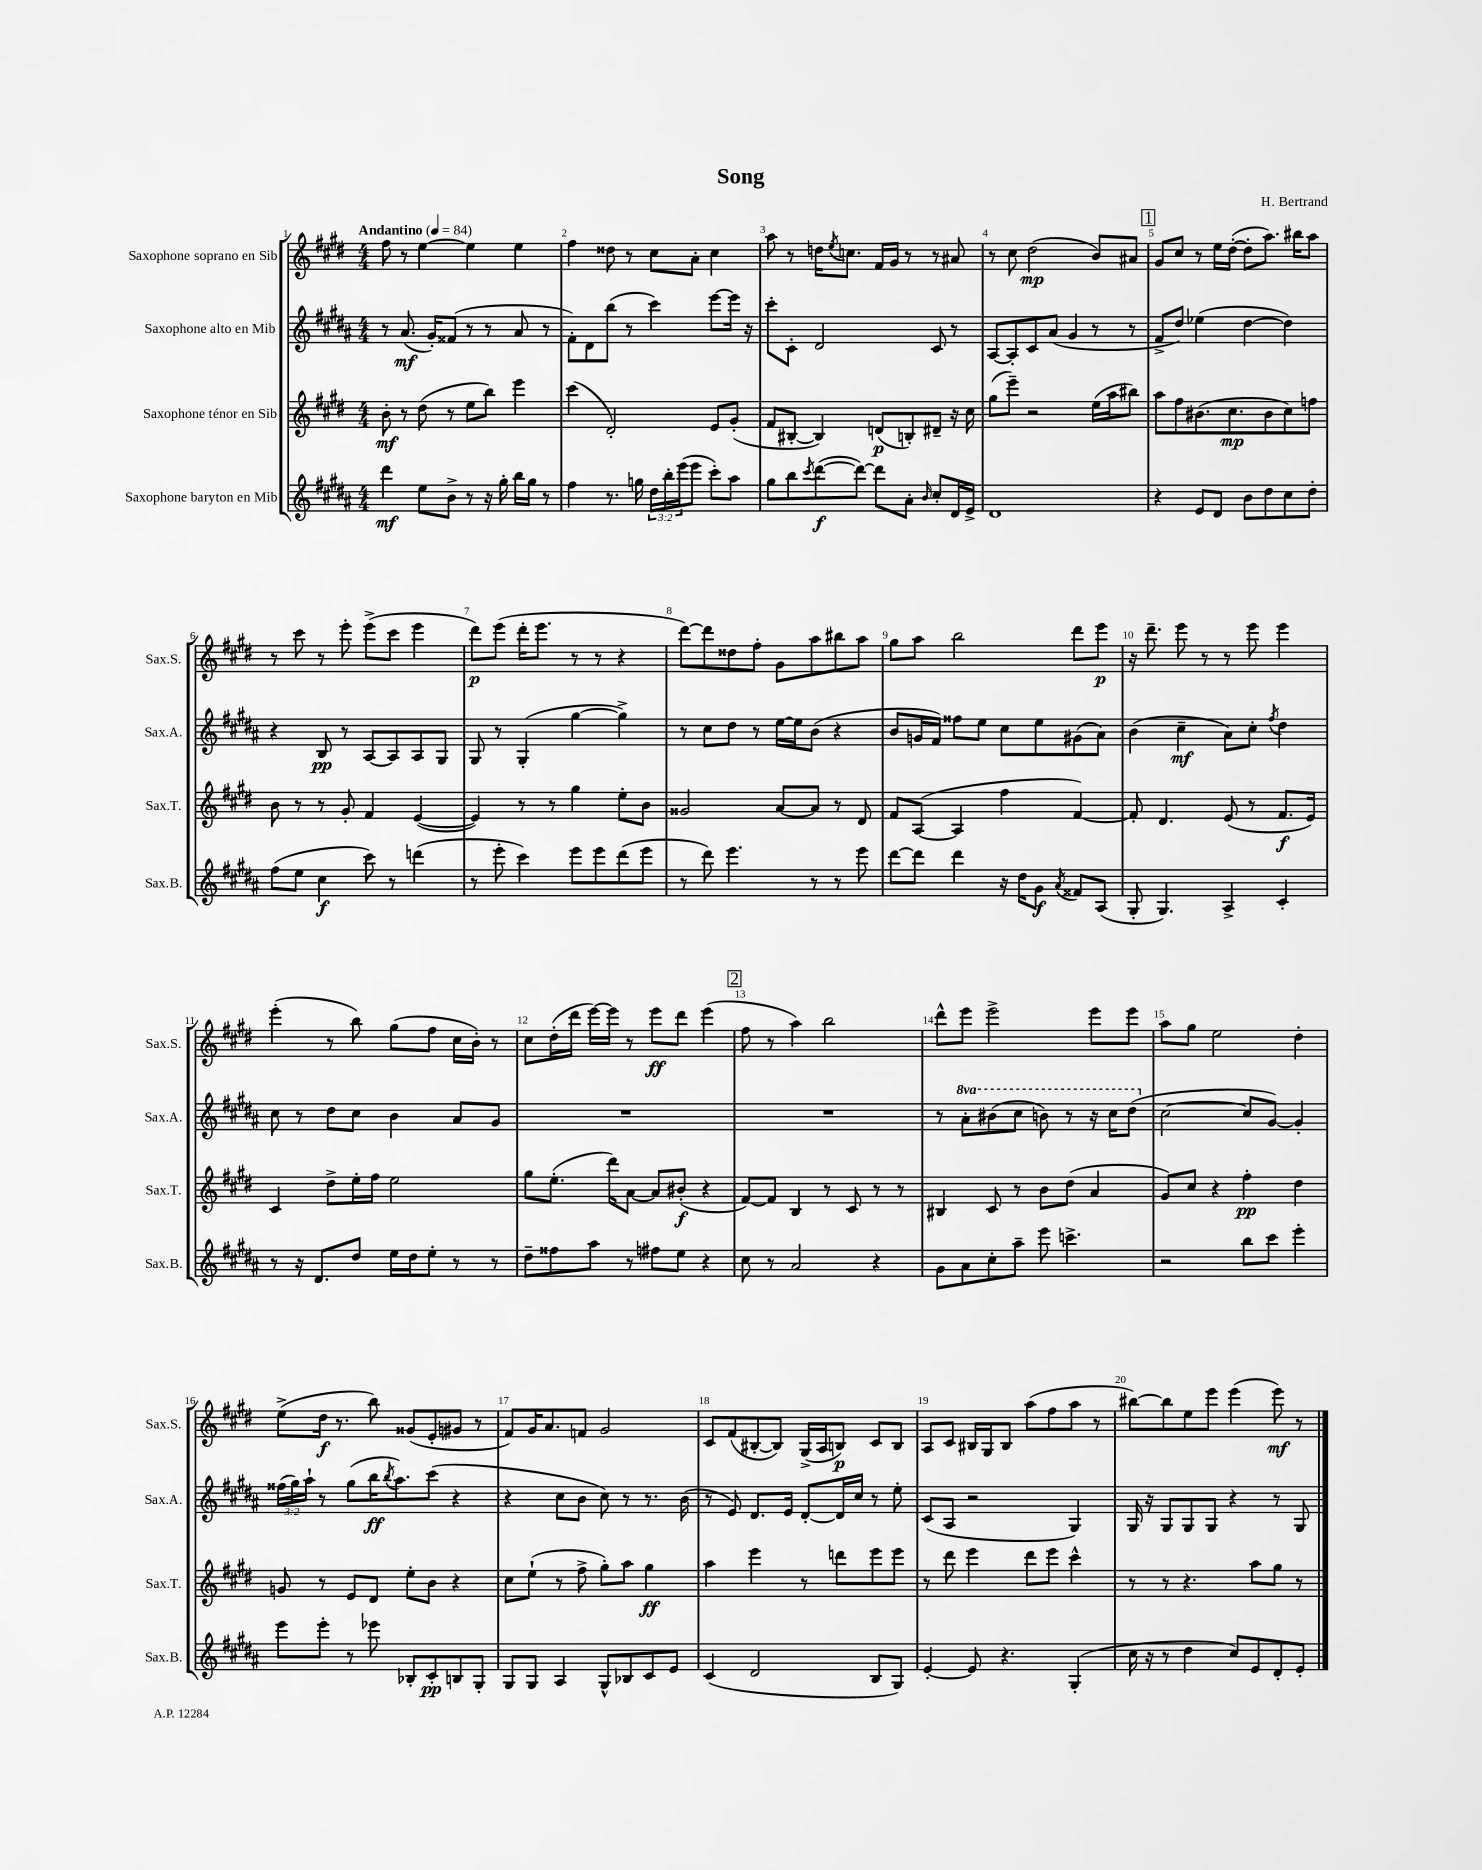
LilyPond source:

\header { title = "Song" composer = "H. Bertrand" }
<<
\new StaffGroup <<
\new Staff = "s0" \with { instrumentName = "Saxophone soprano en Sib" shortInstrumentName = "Sax.S." } {
    \clef treble \key e \major \numericTimeSignature \time 4/4 \tempo "Andantino" 4 = 84
    fis''8 r8 e''4~ e''4 e''4 |
    fis''4 disis''8 r8 cis''8 a'8-. cis''4 |
    a''8 r8 d''16 \acciaccatura { e''8 } c''8. fis'16 gis'16 r8 r8 ais'8 |
    r8 cis''8 dis''2\mp( b'8) ais'8 |
    \mark \markup { \box "1" } gis'8 cis''8 r8 e''16 dis''16~-.( dis''8-. a''8.) bis''16 a''8 |
    r8 cis'''8 r8 e'''8-. e'''8->( cis'''8 e'''4 |
    dis'''8\p) e'''8( dis'''16-. e'''8. r8 r8 r4 |
    dis'''8~) dis'''8 disis''8 fis''8-. gis'8 a''8 bis''8 a''8 |
    gis''8 a''8 b''2 dis'''8 e'''8\p |
    r16 dis'''8.-- e'''8 r8 r8 e'''8 e'''4 |
    e'''4-.( r8 b''8) gis''8( fis''8 cis''16 b'16-.) r8 |
    cis''8 dis''16-.( dis'''16 e'''16~) e'''16 r8 e'''8\ff dis'''8 e'''4( |
    \mark \markup { \box "2" } fis''8 r8 a''4) b''2 |
    dis'''8-^ e'''8 e'''2-> e'''8 e'''8 |
    a''8 gis''8 e''2 dis''4-. |
    e''8->( dis''16\f r8. b''8) gisis'8( e'8-. gis'8 r8 |
    fis'8) gis'16 a'8. f'8 gis'2 |
    cis'8 fis'8( bis8~-. bis8) gis16->( a16 b8\p) cis'8 b8 |
    a8 cis'8 bis16 gis16 bis8 a''8( fis''8 a''8 r8 |
    bis''8~) bis''8 e''8 e'''8 e'''4( e'''8\mf) r8 \bar "|." |
}
\new Staff = "s1" \with { instrumentName = "Saxophone alto en Mib" shortInstrumentName = "Sax.A." } {
    \clef treble \key b \major \numericTimeSignature \time 4/4 \override Staff.TupletNumber.text = #tuplet-number::calc-fraction-text \set Staff.ottavationMarkups = #ottavation-simple-ordinals
    r8 ais'8.\mf( gis'16-.) fisis'8( r8 r8 ais'8 r8 |
    fis'8-.) dis'8 b''8( r8 cis'''4) e'''8~ e'''16 r16 |
    cis'''8-. cis'8-. dis'2 cis'8 r8 |
    ais8~ ais8-. cis'8 ais'8( gis'4 r8 r8 |
    \mark \markup { \box "1" } fis'8-> dis''8) ees''4( dis''4~ dis''4) |
    r4 b8\pp r8 ais8~ ais8 ais8 gis8 |
    gis8 r8 gis4-.( gis''4~ gis''4->) |
    r8 cis''8 dis''8 r8 e''16~ e''16 b'8( r4 |
    b'8 g'16 fis'16) fisis''8 e''8 cis''8 e''8 gis'8( ais'8) |
    b'4( cis''4--\mf ais'8) cis''8-. \acciaccatura { fis''8 } dis''4 |
    cis''8 r8 dis''8 cis''8 b'4 ais'8 gis'8 |
    R1 |
    \mark \markup { \box "2" } R1 |
    r8 \ottava #1 ais''8-. bis''8( cis'''8 b''8) r8 r16 cis'''16 dis'''8( \ottava #0 |
    cis''2~ cis''8 gis'8~) gis'4-. |
    \tuplet 3/2 { fisis''16( gis''16) ais''16-! } r8 gis''8( b''16\ff \acciaccatura { b''8 } ais''8.) cis'''8( r4 |
    r4 cis''8 b'8 cis''8) r8 r8. b'16( |
    r8 e'8) dis'8. e'16 dis'8~-. dis'16 cis''16 r8 e''8-. |
    cis'8( ais8 r2 gis4) |
    gis16 r16 gis8 gis8 gis8 r4 r8 gis8 \bar "|." |
}
\new Staff = "s2" \with { instrumentName = "Saxophone ténor en Sib" shortInstrumentName = "Sax.T." } {
    \clef treble \key e \major \numericTimeSignature \time 4/4
    b'8-.\mf r8 dis''8( r8 e''8 b''8) e'''4 |
    cis'''4( dis'2-.) e'8 gis'8-.( |
    fis'8 bis8~-. bis4) d'8\p( b8-.) dis'8-- r16 cis''16 |
    gis''8( e'''8--) r2 e''16( a''16 bis''8) |
    \mark \markup { \box "1" } a''8 fis''8 bis'8.( cis''8.\mp bis'8 cis''8) f''8 |
    b'8 r8 r8 gis'8-. fis'4 e'4~( |
    e'4) r8 r8 gis''4 e''8-. b'8 |
    gisis'2 a'8~ a'8 r8 dis'8 |
    fis'8 a8~( a4 fis''4 fis'4~) |
    fis'8-. dis'4. e'8( r8 fis'8.\f e'16) |
    cis'4 dis''8-> e''16-. fis''16 e''2 |
    gis''8 e''8.-.( dis'''16) a'8~ a'8 bis'8-.\f( r4 |
    \mark \markup { \box "2" } fis'8~) fis'8 b4 r8 cis'8 r8 r8 |
    bis4 cis'8 r8 b'8 dis''8( a'4 |
    gis'8) cis''8 r4 fis''4-.\pp dis''4 |
    g'8 r8 e'8 dis'8 e''8-. b'8 r4 |
    cis''8 e''8-!( r8 fis''8-> gis''8-.) a''8 gis''4\ff |
    a''4 e'''4 r8 d'''8 e'''8 e'''8 |
    r8 dis'''8 e'''4 dis'''8 e'''8 cis'''4-^ |
    r8 r8 r4. a''8 gis''8 r8 \bar "|." |
}
\new Staff = "s3" \with { instrumentName = "Saxophone baryton en Mib" shortInstrumentName = "Sax.B." } {
    \clef treble \key b \major \numericTimeSignature \time 4/4 \override Staff.TupletNumber.text = #tuplet-number::calc-fraction-text
    dis'''4\mf e''8 b'8-> r8 r16 gis''16-. b''16 gis''16 r8 |
    fis''4 r8. g''16 \tuplet 3/2 { dis''16 b''16-. e'''16( } e'''8 cis'''8-.) ais''8 |
    gis''8 b''8 \acciaccatura { cis'''8 } dis'''8~\f( dis'''8~) dis'''8 ais'8-. \grace { b'16 } cis''8-. dis'16 e'16-> |
    dis'1 |
    \mark \markup { \box "1" } r4 e'8 dis'8 b'8 dis''8 cis''8 dis''8-. |
    fis''8( e''8 cis''4\f cis'''8) r8 d'''4( |
    r8 e'''8-. cis'''4) e'''8 e'''8 dis'''8( e'''8 |
    r8 dis'''8) e'''4. r8 r8 e'''8 |
    dis'''8~ dis'''8 dis'''4 r16 dis''16 gis'8\f \acciaccatura { ais'8 } fisis'8 ais8( |
    gis8-. gis4.) ais4-> cis'4-. |
    r8 r16 dis'8. dis''8 e''16 dis''16 e''8-. r8 r8 |
    dis''8-- fisis''8 ais''8 r8 fis''8 e''8 r4 |
    \mark \markup { \box "2" } cis''8 r8 ais'2 r4 |
    gis'8 ais'8 cis''8-. ais''8-- e'''8 c'''4.-> |
    r2 b''8 cis'''8 e'''4-. |
    e'''8 e'''8-. r8 ees'''8 bes8-. cis'8-.\pp b8 gis8-. |
    gis8 gis8 ais4 gis8-^ bes8 cis'8 e'8 |
    cis'4( dis'2 b8 gis8) |
    e'4~-. e'8 r4. gis4-.( |
    cis''16 r16 r8 dis''4 cis''8) e'8 dis'8-. e'8-. \bar "|." |
}
>>
>>
\layout { \context { \Score \override BarNumber.break-visibility = ##(#f #t #t) barNumberVisibility = #all-bar-numbers-visible } }
